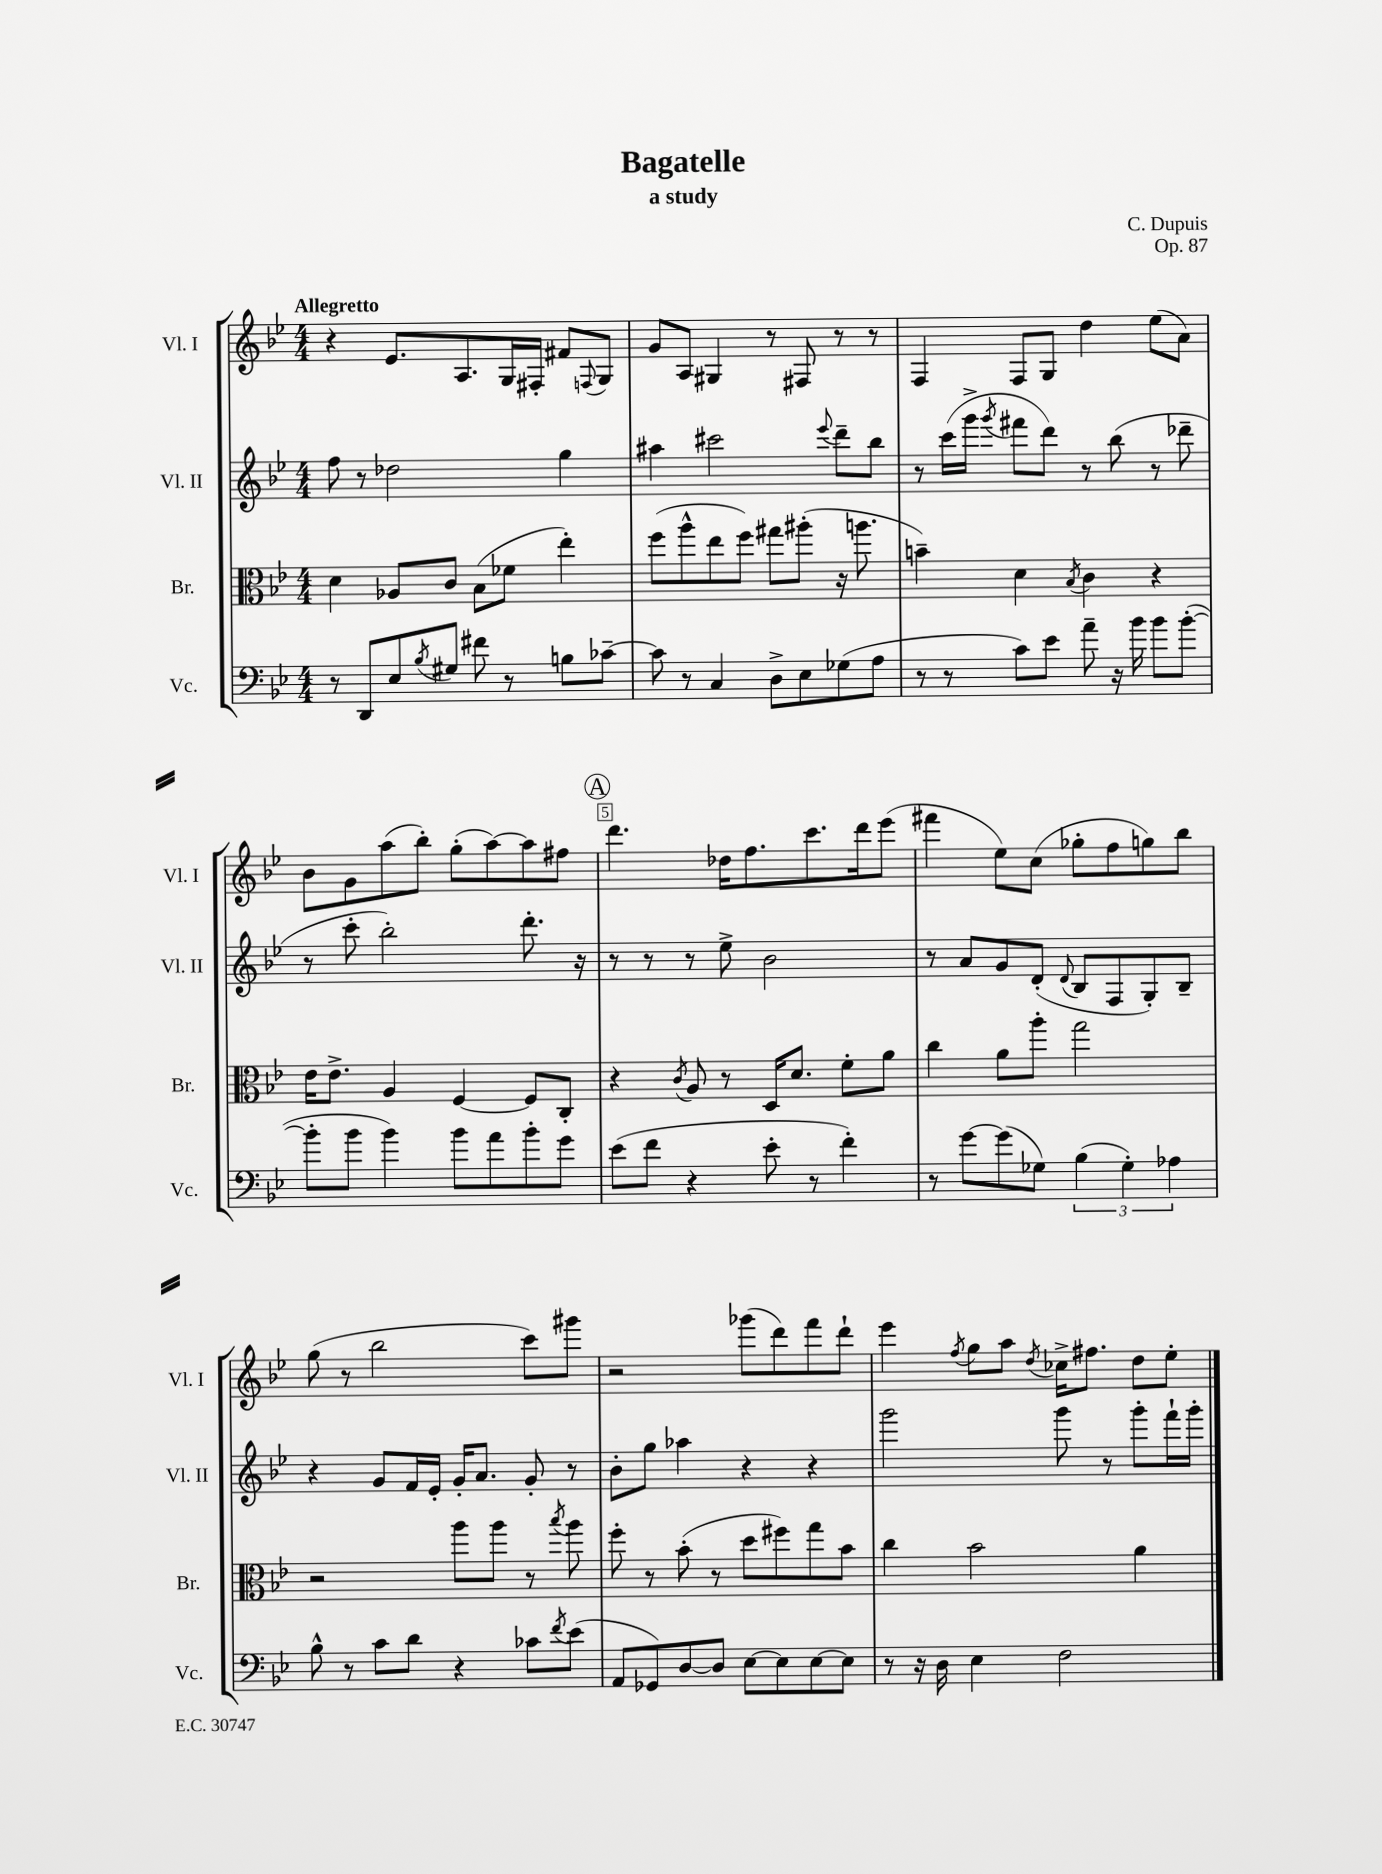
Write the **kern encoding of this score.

**kern	**kern	**kern	**kern
*part4	*part3	*part2	*part1
*staff4	*staff3	*staff2	*staff1
*I"Vc.	*I"Br.	*I"Vl. II	*I"Vl. I
*I'Vc.	*I'Br.	*I'Vl. II	*I'Vl. I
*clefF4	*clefC3	*clefG2	*clefG2
*k[b-e-]	*k[b-e-]	*k[b-e-]	*k[b-e-]
*M4/4	*M4/4	*M4/4	*M4/4
=1	=1	=1	=1
!	!	!	!LO:TX:a:B:t=Allegretto
8r	4d\	8ff\	4r
8DD/L	.	8r	.
8E-/	8A-X/L	2dd-X\	8.e-/L
8qB-/	.	.	.
8G#X/J	8c/J	.	.
.	.	.	8.A/
8f#X\	(8B-\L	.	.
8r	8f-X\J	.	16G/L
.	.	.	16F#X'/JJ
8Bn\L	4ee-'\)	4gg\	8f#X/L
.	.	.	8qqFn/
[8c-X~\J	.	.	8G/J
=2	=2	=2	=2
8c-\]	(8ff\L	4aa#X\	8g/L
8r	8aa^^\	.	8A/J
4C/	8ee-\	2ccc#X\	4G#X/
.	8ff\J)	.	.
8D^\L	8gg#X\L	.	8r
8E-\	(8aa#X'\J	.	8F#X/
.	.	8qqeee-/	.
(8G-X\	16r	8ddd~\L	8r
.	8.aan\	.	.
8A\J	.	8bb-\J	8r
=3	=3	=3	=3
8r	4bn~\)	8r	4F/
8r	.	(16ccc\LL	.
.	.	16ggg^\JJ	.
.	.	8qggg/	.
8c\L)	4d\	8fff#X\L	8F/L
8e-\J	.	8ddd\J)	8G/J
.	8qB-/	.	.
8a~\	4c\	8r	4dd\
16r	.	(8bb-\	.
16b-\	.	.	.
8b-\L	4r	8r	(8ee-\L
([8b-'\J	.	8ddd-X~\	8a\J)
!!LO:LB:g=z
=4	=4	=4	=4
8b-'\L]	16e-\KL	8r	8b-\L
.	8.e-^\J	.	.
8b-\J	.	8ccc'\	8g\
4b-\)	4A/	2bb-'\)	(8aa\
.	.	.	8bb-'\J)
8b-\L	[4F/	.	(8gg'\L
8a\	.	.	[8aa\)
8b-'\	8F/L]	8.ddd'\	8aa\]
8g\J	8C'/J	.	8ff#X\J
.	.	16r	.
!!LO:REH:place=s1:t=A
=5	=5	=5	=5
(8e-\L	4r	8r	4.ddd\
8f\J	.	8r	.
.	8qc/	.	.
4r	8A/	8r	.
.	8r	8ee-^\	16dd-X\KL
.	.	.	8.ff\
8e-'\	16D/KL	2b-\	.
.	8.d/J	.	.
8r	.	.	8.ccc\
4f'\)	8f'\L	.	.
.	.	.	16ddd\k
.	8a\J	.	(8eee-\J
=6	=6	=6	=6
8r	4cc\	8r	4fff#X\
[8g\L	.	8a/L	.
(8g\]	8a\L	8g/	8ee-\L)
8G-X\J)	8aa'\J	(8d'/J	(8cc\J
.	.	8qqd/	.
(6B-\	2gg\	8B-/L	8gg-X'\L
.	.	8F/	8ff\
6G-'\)	.	.	.
.	.	8G'/)	8ggn\)
6A-X\	.	.	.
.	.	8B-~/J	8bb-\J
!!LO:LB:g=z
=7	=7	=7	=7
8B-^^\	2r	4r	(8gg\
8r	.	.	8r
8c\L	.	8g/L	2bb-\
8d\J	.	16f/L	.
.	.	16e-'/JJ	.
4r	8aa\L	16g'/KL	.
.	.	8.a/J	.
.	8aa\J	.	.
8c-X\L	8r	8g'/	8ccc\L)
8qf/	8qbb-/	.	.
(8e-\J	8aa\	8r	8ggg#X\J
=8	=8	=8	=8
8AA/L	8ff'\	8b-'\L	2r
8GG-X/)	8r	8gg\J	.
[8D/	(8b-'\	4aa-X\	.
8D/J]	8r	.	.
[8E-\L	8dd\L	4r	(8ggg-X\L
8E-\]	8ff#X\)	.	8ddd\)
[8E-\	8gg\	4r	8fff\
8E-\J]	8b-\J	.	8ddd`\J
=9	=9	=9	=9
8r	4cc\	2ggg\	4eee-\
16r	.	.	.
16D\	.	.	.
.	.	.	8qff/
4E-\	2b-\	.	8gg\L
.	.	.	8aa\J
.	.	.	8qdd/
2F\	.	8ggg\	16cc-X^\KL
.	.	.	8.ff#X\J
.	.	8r	.
.	4a\	8ggg'\L	8dd\L
.	.	16fff`\L	8ee-'\J
.	.	16ggg'\JJ	.
==	==	==	==
*-	*-	*-	*-
